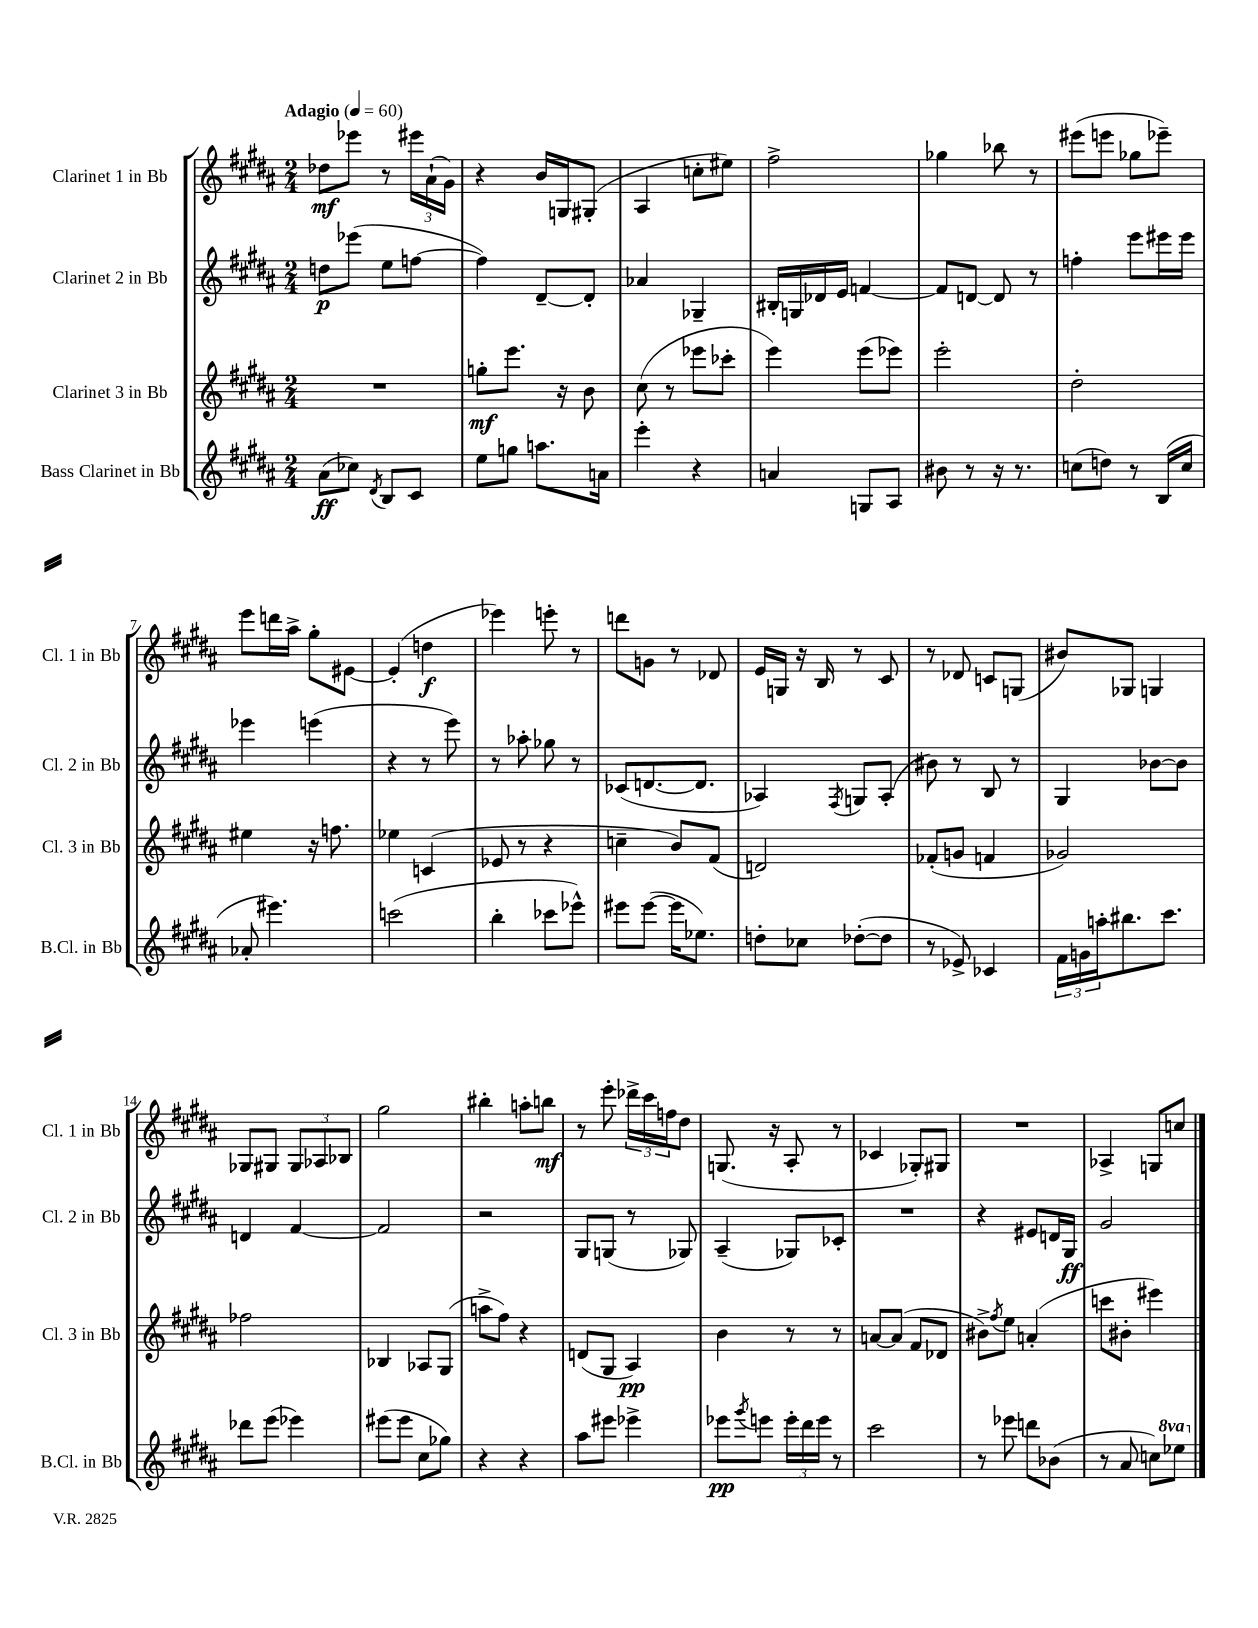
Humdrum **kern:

**kern	**kern	**kern	**kern
*staff4	*staff3	*staff2	*staff1
*clefG2	*clefG2	*clefG2	*clefG2
*k[f#c#g#d#a#]	*k[f#c#g#d#a#]	*k[f#c#g#d#a#]	*k[f#c#g#d#a#]
*M2/4	*M2/4	*M2/4	*M2/4
*MM60	*MM60	*MM60	*MM60
(8a#	2r	8dd	8dd-
8cc-)	.	(8eee-	8eee-
8qd#	.	.	.
8B	.	8ee	8r
8c#	.	[8ff	24eee#
.	.	.	(24a#`
.	.	.	24g#)
=	=	=	=
8ee	8gg'	4ff])	4r
8gg	8.eee	.	.
8.aa	.	[8d#~	16b
.	16r	.	16G
.	8b	8d#']	(8G#'
16a	.	.	.
=	=	=	=
4eee'	(8cc#	4a-	4A#
.	8r	.	.
4r	8eee-	4G-~	8cc'
.	8ccc-'	.	8ee#)
=	=	=	=
4a	4eee)	16B#'	2ff#^
.	.	16G	.
.	.	16d-	.
.	.	16e	.
8G	(8eee	[4f	.
8A#	8eee-)	.	.
=	=	=	=
8b#	2eee'	8f]	4gg-
8r	.	[8d	.
16r	.	8d]	8bb-
8.r	.	.	.
.	.	8r	8r
=	=	=	=
(8cc	2dd#'	4ff'	(8eee#
8dd)	.	.	8eee
8r	.	8eee	8gg-
(16B	.	16eee#	8eee-~)
16cc	.	16eee#	.
=	=	=	=
8a-'	4ee#	4eee-	8eee
4.eee#)	.	.	16ddd
.	.	.	16aa#^
.	16r	(4eee	8gg#'
.	8.ff	.	.
.	.	.	[8e#
=	=	=	=
(2ccc	4ee-	4r	(4e#']
.	(4c	8r	4dd
.	.	8eee)	.
=	=	=	=
4bb'	8e-	8r	4eee-)
.	8r	8aa-'	.
8ccc-	4r	8gg-	8eee'
8eee-^^)	.	8r	8r
=	=	=	=
8eee#	4cc~	(8c-	8ddd
([8eee#	.	[8.d	8g
16eee#]	8b)	.	8r
8.ee-)	.	8.d]	.
.	(8f#	.	8d-
=	=	=	=
8dd'	2d)	4A-)	16e
.	.	.	16G
8cc-	.	.	16r
.	.	.	16B
.	.	8qF#	.
([8dd-'	.	8G	8r
8dd-]	.	(8A-'	8c#
=	=	=	=
8r	(8f-'	8b#)	8r
8e-^)	8g	8r	8d-
4c-	4f	8B	8c
.	.	8r	(8G
=	=	=	=
24f#	2g-)	4G#	8b#)
24g	.	.	.
24aa'	.	.	.
8.bb#	.	.	8G-
.	.	[8b-	4G
8.ccc#	.	.	.
.	.	8b-]	.
=	=	=	=
8ddd-	2ff-	4d	8G-
(8eee	.	.	8G#
4eee-)	.	[4f#	12G#
.	.	.	12A-
.	.	.	12B-
=	=	=	=
(8eee#	4B-	2f#]	2gg#
8eee#	.	.	.
8cc#	8A-	.	.
8gg-)	(8G#	.	.
=	=	=	=
4r	8aa^	2r	4bb#'
.	8ff#)	.	.
4r	4r	.	8aa'
.	.	.	8bb
=	=	=	=
8aa#	(8d	8G#	8r
8eee#	8G#	(8G	8eee'
4eee-^	4A#)	8r	24ddd-^
.	.	.	24ccc#
.	.	.	24ff
.	.	8G-)	8dd#
=	=	=	=
8eee-	4b	(4A#~	(8.G
8qggg#	.	.	.
8eee	.	.	.
.	.	.	16r
24eee'	8r	8G-)	8A#'
24ddd#	.	.	.
24eee	.	.	.
8r	8r	8c-'	8r
=	=	=	=
2ccc#	[8a	2r	4c-
.	(8a]	.	.
.	8f#	.	8G-')
.	8d-	.	8G#
=	=	=	=
8r	8b#^)	4r	2r
.	8qff#	.	.
8eee-	8ee	.	.
8ddd	(4a'	8e#	.
(8b-	.	16d	.
.	.	16G#	.
=	=	=	=
8r	8ccc	2g#	4A-^
8a#	8b#'	.	.
8cc)	4eee#)	.	8G
8eee-	.	.	8cc
==	==	==	==
*-	*-	*-	*-
